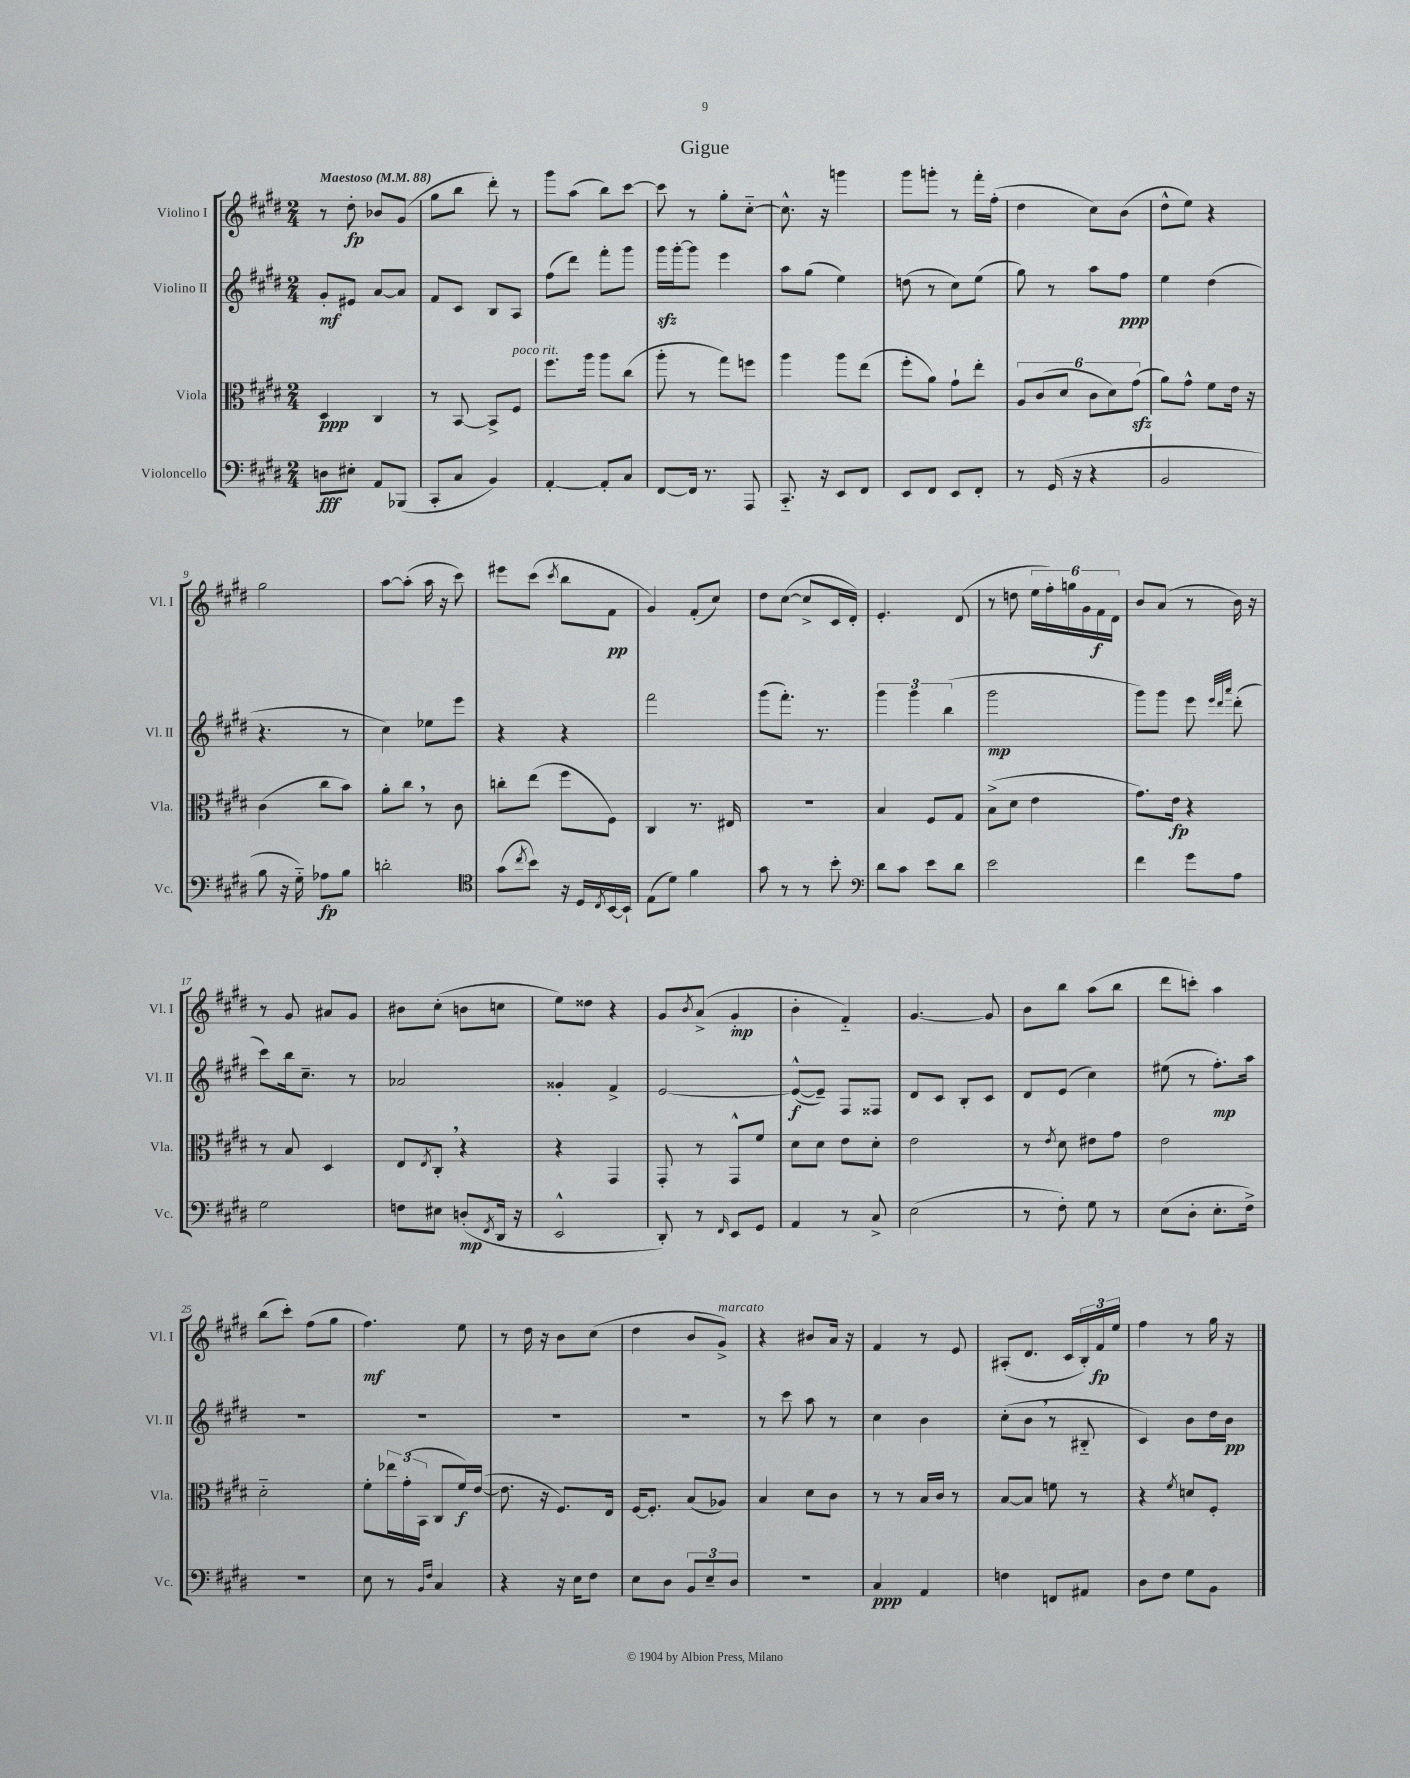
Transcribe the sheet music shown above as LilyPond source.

\header { title = "Gigue" }
<<
\new StaffGroup <<
\new Staff = "s0" \with { instrumentName = "Violino I" shortInstrumentName = "Vl. I" } {
    \clef treble \key e \major \numericTimeSignature \time 2/4 \tempo "Maestoso" 4 = 88
    r8 dis''8-.\fp bes'8 gis'8( |
    gis''8 b''8 dis'''8-.) r8 |
    gis'''8 a''8( b''8) cis'''8~ |
    cis'''8 r8 gis''8-. cis''8~-_ |
    cis''8.-^ r16 g'''4 |
    gis'''8 g'''8-. r8 fis'''16-. fis''16-.( |
    dis''4 cis''8) b'8( |
    dis''8-^ e''8) r4 |
    gis''2 |
    a''8~ a''8-.( a''16 r16 cis'''8) |
    eis'''8 cis'''8( \acciaccatura { cis'''8 } b''8 fis'8\pp |
    gis'4) fis'8-.( cis''8) |
    dis''8 cis''8~( cis''8-> cis'16 dis'16-.) |
    e'4.-. dis'8( |
    r8 d''8 \tuplet 6/4 { e''16 fis''16-.) g''16 gis'16 fis'16\f dis'16 } |
    b'8 a'8( r8 b'16) r16 |
    r8 gis'8 ais'8 gis'8 |
    bis'8 cis''8-.( b'8 c''8 |
    e''8) disis''8 r4 |
    gis'8 \acciaccatura { b'8 } a'8->( gis'4-.\mp |
    b'4-. fis'4-_) |
    gis'4.~ gis'8 |
    b'8 b''8 a''8( b''8 |
    dis'''8 c'''8-.) a''4 |
    b''8( cis'''8-.) fis''8( gis''8 |
    fis''4.\mf) e''8 |
    r8 dis''16 r16 b'8 cis''8( |
    dis''4 b'8 gis'8->^\markup { \italic "marcato" }) |
    r4 bis'8 a'16 r16 |
    fis'4 r8 e'8 |
    ais8-.( dis'8. cis'16 \tuplet 3/2 { b16-.) fis'16\fp e''16 } |
    fis''4 r8 gis''16 r16 \bar "|." |
}
\new Staff = "s1" \with { instrumentName = "Violino II" shortInstrumentName = "Vl. II" } {
    \clef treble \key e \major \numericTimeSignature \time 2/4
    gis'8-.\mf eis'8 a'8~ a'8 |
    fis'8 cis'8 b8 a8 |
    fis''8( dis'''8) fis'''8-. gis'''8 |
    gis'''16\sfz gis'''16~-. gis'''8 e'''4 |
    a''8 gis''8( e''4) |
    d''8( r8 cis''8) e''8( |
    gis''8) r8 a''8 fis''8\ppp |
    e''4 dis''4( |
    r4. r8 |
    cis''4) ees''8 e'''8 |
    r4 r4 |
    fis'''2 |
    gis'''8( fis'''8.-.) r8. |
    \tuplet 3/2 { gis'''4 gis'''4 b''4( } |
    gis'''2\mp |
    gis'''8) gis'''8 e'''8 \grace { e'''32 dis'''32 a'''32 } dis'''8-.( |
    cis'''8) b''16 cis''8.-- r8 |
    aes'2 |
    gisis'4-. fis'4-> |
    e'2~ |
    e'8~-^\f( e'8--) fis8 fisis8 |
    dis'8 cis'8 b8-. cis'8 |
    dis'8 e'8( cis''4) |
    eis''8( r8 fis''8.-.\mp) a''16 |
    R2 |
    R2 |
    R2 |
    R2 |
    r8 cis'''8 a''8 r8 |
    cis''4 b'4 |
    cis''8-.( b'8 \breathe r8 bis8-_ |
    cis'4) b'8 dis''16 b'16\pp \bar "|." |
}
\new Staff = "s2" \with { instrumentName = "Viola" shortInstrumentName = "Vla." } {
    \clef alto \key e \major \numericTimeSignature \time 2/4
    dis4\ppp cis4 |
    r8 b,8~ b,8-> fis8^\markup { \italic "poco rit." } |
    fis''8. a''16 a''8 cis''8( |
    a''8-. r8 gis''8) f''8 |
    a''4 a''8 e''8( |
    fis''8-. a'8) gis'8-! e''8-. |
    \tuplet 6/4 { a8 cis'8( dis'8 cis'8 dis'8) gis'8\sfz( } |
    a'8) gis'8-^ fis'8 e'16 r16 |
    cis'4( cis''8 b'8) |
    a'8-. cis''8 \breathe r8 cis'8 |
    c''8-. e''8( fis''8 fis8) |
    cis4 r8. eis16 |
    r2 |
    b4 fis8 gis8 |
    b8->( dis'8 e'4 |
    gis'8.) e'16\fp r4 |
    r8 b8 dis4 |
    e8 \acciaccatura { e8 } cis8-. \breathe r4 |
    r4 gis,4 |
    gis,8-. r8 gis,8-^ fis'8 |
    dis'8 dis'8 e'8 dis'8-. |
    e'2 |
    r8 \acciaccatura { e'8 } dis'8 eis'8 gis'8 |
    e'2 |
    dis'2-_ |
    fis'8-. \tuplet 3/2 { ees''16 gis'16-.( b,16 } cis8 fis'16\f) e'16~( |
    e'8. r16 fis8.) e16 |
    fis16~ fis8.-. b8( aes8) |
    b4 dis'8 cis'8 |
    r8 r8 b16 cis'16 r8 |
    b8~ b8 f'8 r8 |
    r4 \acciaccatura { fis'8 } d'8 fis8-. \bar "|." |
}
\new Staff = "s3" \with { instrumentName = "Violoncello" shortInstrumentName = "Vc." } {
    \clef bass \key e \major \numericTimeSignature \time 2/4
    d8\fff eis8-. a,8 bes,,8( |
    cis,8-. cis8 b,4) |
    a,4~-. a,8-. cis8 |
    fis,8~ fis,16 r8. a,,8 |
    cis,8.-_ r16 e,8 fis,8 |
    e,8 fis,8 e,8 fis,8-. |
    r8 gis,16( r16 r4 |
    b,2 |
    b8 r16 gis16-_) aes8\fp b8 |
    d'2-. |
    \clef tenor gis'8( \acciaccatura { cis''8 } b'8) r16 dis16 \acciaccatura { cis8 } b,16~ b,16-! |
    e8( dis'8) fis'4 |
    gis'8 r8 r8 b'8-. |
    \clef bass dis'8 cis'8 e'8 dis'8 |
    e'2 |
    fis'4 gis'8 a8 |
    gis2 |
    f8 eis8 d8-.\mp( \acciaccatura { fis,8 } dis,16 r16 |
    e,2-^ |
    dis,8-.) r8 \grace { fis,16 } e,8 gis,8 |
    a,4 r8 cis8-> |
    e2( |
    r8 fis8-.) gis8 r8 |
    e8( dis8-. e8.-. fis16->) |
    R2 |
    e8 r8 \grace { b,16 fis16 } cis4 |
    r4 r16 e16 fis8 |
    e8 dis8 \tuplet 3/2 { b,8 e8-- dis8 } |
    R2 |
    cis4\ppp a,4 |
    f4 f,8 ais,8 |
    dis8 fis8 gis8 b,8 \bar "|." |
}
>>
>>
